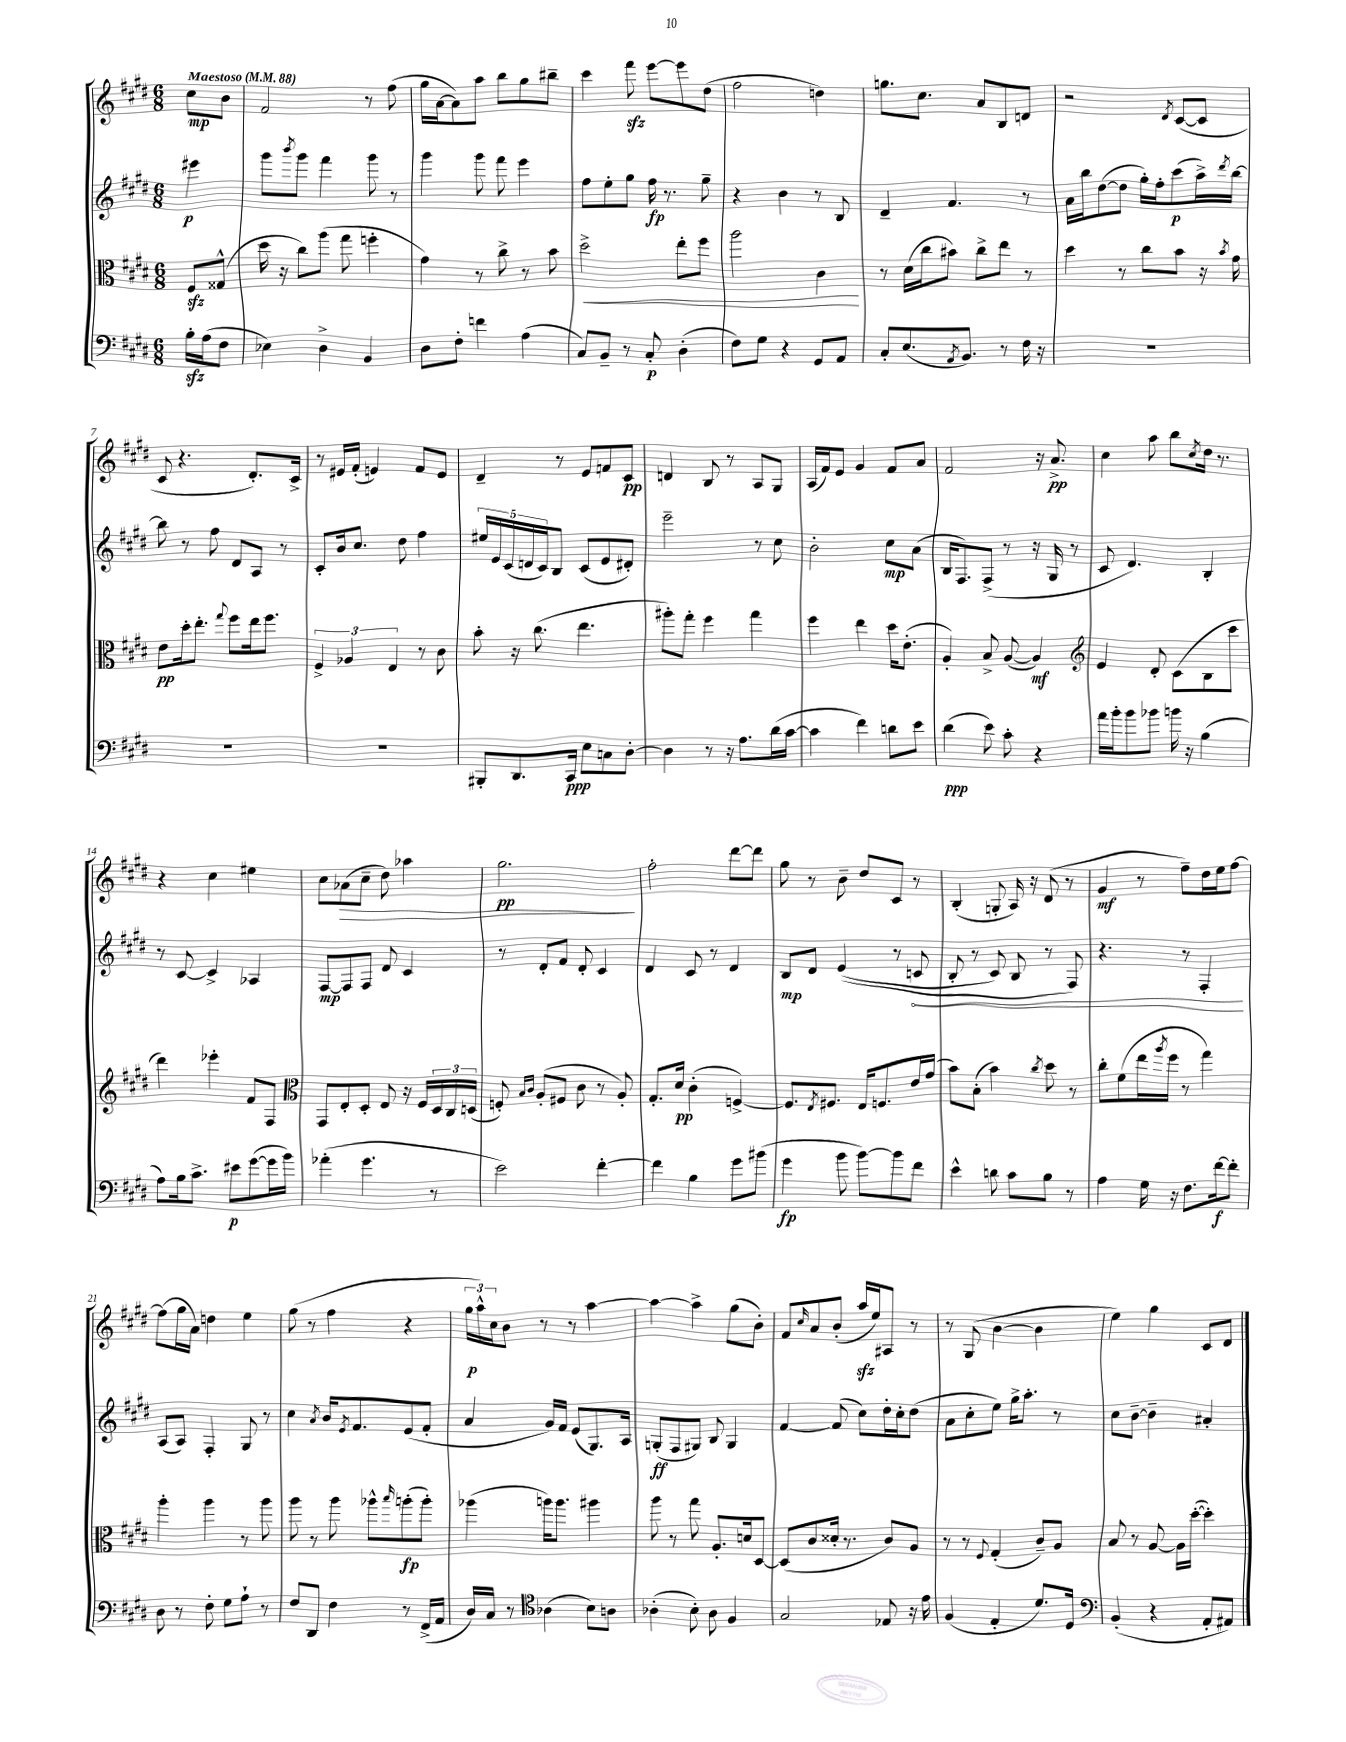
<<
\new StaffGroup <<
\new Staff = "s0" {
    \clef treble \key e \major \numericTimeSignature \time 6/8 \partial 4 \tempo "Maestoso" 4 = 88
    cis''8\mp b'8 |
    fis'2 r8 fis''8( |
    gis''16 a'16~ a'8) a''8 b''8 gis''8 bis''8-- |
    cis'''4 fis'''8\sfz e'''8~ e'''8 dis''8( |
    fis''2 d''4) |
    g''8. cis''8. a'8 b8 d'8 |
    r2 \acciaccatura { dis'8 } cis'8~( cis'8 |
    cis'8 r4. dis'8.-.) cis'16-> |
    r8 eis'16 fis'16-.( e'4) fis'8 e'8 |
    dis'4-- r8 e'8 f'8 cis'8\pp |
    d'4 b8 r8 a8 gis8 |
    a16( fis'16) e'8 gis'4 fis'8 a'8 |
    fis'2 r16 a'8.->\pp |
    cis''4 a''8 b''8 \acciaccatura { cis''8 } dis''16 r8. |
    r4 cis''4 eis''4 |
    cis''8 aes'8\>( cis''8-- dis''8) aes''4 |
    gis''2.\pp\! |
    fis''2-. dis'''8~ dis'''8 |
    gis''8 r8 b'8-- dis''8 cis'8 r8 |
    b4-.( g8-. a16) r16 dis'8( r8 |
    gis'4\mf r8 fis''8--) dis''16 e''16 fis''8~ |
    fis''8( gis''16 a'16) d''4 e''4 |
    gis''8( r8 fis''4 r4 |
    \tuplet 3/2 { gis''16\p a''16-^) cis''16 } b'8 r8 r8 a''4~ |
    a''4~ a''4-> gis''8( b'8-.) |
    fis'8 \grace { cis''16 } a'8 b'8-.( a''16\sfz e''16) ais8 r8 |
    r8 gis8( b'4~ b'4 |
    e''4) gis''4 cis'8 dis'8 \bar "|." |
}
\new Staff = "s1" {
    \clef treble \key e \major \numericTimeSignature \time 6/8 \partial 4
    eis'''4\p |
    gis'''8 \acciaccatura { b'''8 } gis'''8 fis'''4 gis'''8 r8 |
    gis'''4 gis'''8 fis'''8 e'''4 |
    fis''8 e''8-. gis''8 fis''16\fp r8. gis''8-- |
    r4 b'4 r8 b8 |
    dis'4-- fis'4. r8 |
    a'16 b''16 dis''8~( dis''8 gis''16-.) fis''16-. cis'''8\p( a''16->) \acciaccatura { dis'''8 } b''16~ |
    b''8 r8 fis''8 dis'8 a8 r8 |
    cis'8-. b'16 cis''8. dis''8 fis''4 |
    \tuplet 5/4 { eis''16 e'16 cis'16( d'16 cis'16) } b8 cis'8( e'8 dis'8-.) |
    e'''2-- r8 cis''8 |
    b'2-. cis''8\mp a'8( |
    b16 fis8.) fis8->( r8 r16 gis16 r8 |
    cis'8 dis'4.) b4-. |
    r8 cis'8~ cis'4-> aes4 |
    fis8~\mp fis8 fis8 dis'8 cis'4 |
    r8 dis'8-. fis'8 dis'8-. cis'4 |
    dis'4 cis'8 r8 dis'4 |
    b8\mp dis'8 e'4(\( r8 \once \override Hairpin.circled-tip = ##t c'8\< |
    b8-. r8 cis'8) b8 r8 fis8\) |
    r4. r8 fis4-.\! |
    a8( a8) fis4-. gis8 r8 |
    cis''4 \acciaccatura { a'8 } b'16 \acciaccatura { e'8 } fis'8. e'8( fis'8-. |
    a'4 gis'16) fis'16 e'8( gis8.) a16 |
    g8-.\ff( fis8 gis8) b8 gis4 |
    fis'4~ fis'8( cis''8) dis''16-. cis''16-. dis''8( |
    a'8 cis''8-. e''8) gis''16-> a''8.-. r8 |
    cis''8 b'8~-- b'4-- ais'4-. \bar "|." |
}
\new Staff = "s2" {
    \clef alto \key e \major \numericTimeSignature \time 6/8 \partial 4
    fis8\sfz gisis8-^( |
    dis''16 r16 cis''8) a''8( gis''8 f''4-. |
    gis'4) r8 cis''8-> r8 b'8 |
    dis''2->\< e''8-. fis''8 |
    a''2 cis'4\! |
    r8 dis'16( cis''16 bis'8) cis''8-> e''8 r8 |
    dis''4 r8 cis''8 b'8 r16 \acciaccatura { b'8 } gis'16 |
    e'8\pp dis''16-. e''8.-. \appoggiatura { gis''8 } fis''8 e''16 fis''8. |
    \tuplet 3/2 { fis4-> aes4 e4 } r8 cis'8 |
    b'8-. r16 cis''8.( e''4. |
    ais''8-.) gis''8-. fis''4 gis''4 |
    fis''4 e''4 dis''16 e'8.-.( |
    a4-.) b8-> a8~( a4\mf) |
    \clef treble e'4 dis'8-. cis'8( b8 cis'''8 |
    dis'''4) ees'''4-. fis'8 fis8 |
    \clef alto gis,8 e8-. dis8-. e8 r16 fis16 \tuplet 3/2 { dis16 cis16 d16( } |
    f8-.) \grace { b16 cis'16 } a8-.( fis8 cis'8 r8 a8-.) |
    gis8.-. dis'16\pp cis'4-.( f4~->) |
    f8. \acciaccatura { e8 } fis8. e16 f8. e'16 gis'16( |
    b'8) b8-.( b'4) \acciaccatura { cis''8 } dis''8 r8 |
    cis''8-. fis'8( e''16 \acciaccatura { a''8 } fis''16 r8 gis''4) |
    a''4-. a''4 r8 a''8 |
    a''8 r8 a''8 aes''8-^ \grace { b''16 } a''8-.\fp( a''8-.) |
    aes''4( a''16) a''8. ais''4 |
    a''8 r8 gis''8 a8.-. d'16 dis8~ |
    dis8( cis'8 disis'16-. r8. cis'8) a8 |
    r8 r8 \appoggiatura { fis8 } gis4-.( cis'8--) a8 |
    b8 r8 a8~ a16 dis''16~-.( dis''4-.) \bar "|." |
}
\new Staff = "s3" {
    \clef bass \key e \major \numericTimeSignature \time 6/8 \partial 4
    b16-.\sfz a16( fis8 |
    ees4) dis4-> b,4 |
    dis8 fis8-. f'4 a4( |
    cis8) b,8-- r8 cis8-.\p dis4-.( |
    fis8) gis8 r4 gis,8 a,8 |
    cis8-. e8.( \acciaccatura { a,8 } b,8.) r8 fis16 r16 |
    R2. |
    R2. |
    R2. |
    bis,,8-. dis,8. cis,16\ppp e8 c8 dis8~-. |
    dis4 r8 r16 a8. dis'16( cis'16~ |
    cis'4 fis'4) d'8 e'8 |
    dis'4\ppp( e'8) cis'8-. r4 |
    a'16 b'16-. b'8 bes'8 b'16 r16 b4( |
    a8) b16 cis'8.-> eis'8\p gis'8~( gis'16 b'16) |
    aes'4-.( gis'4. r8 |
    e'2) fis'4~-. |
    fis'4 b4 gis'8 bis'8( |
    gis'4\fp b'8 b'8~) b'8 fis'8 |
    e'4-^ d'8 cis'8 b8 r8 |
    a4 gis16 r16 fis8. fis'16~\f fis'8-. |
    dis8 r8 fis8-. gis8 a8-! r8 |
    fis8 dis,8 fis4 r8 fis,16->( a,16 |
    dis16) cis16 r8 \clef tenor aes4( b8) a8 |
    aes4-.( b8-.) aes8 fis4 |
    gis2 ees8 r16 e'16 |
    fis4( e4-. dis'8.) dis16 |
    \clef bass b,4-.( r4 a,8-. ais,8) \bar "|." |
}
>>
>>
